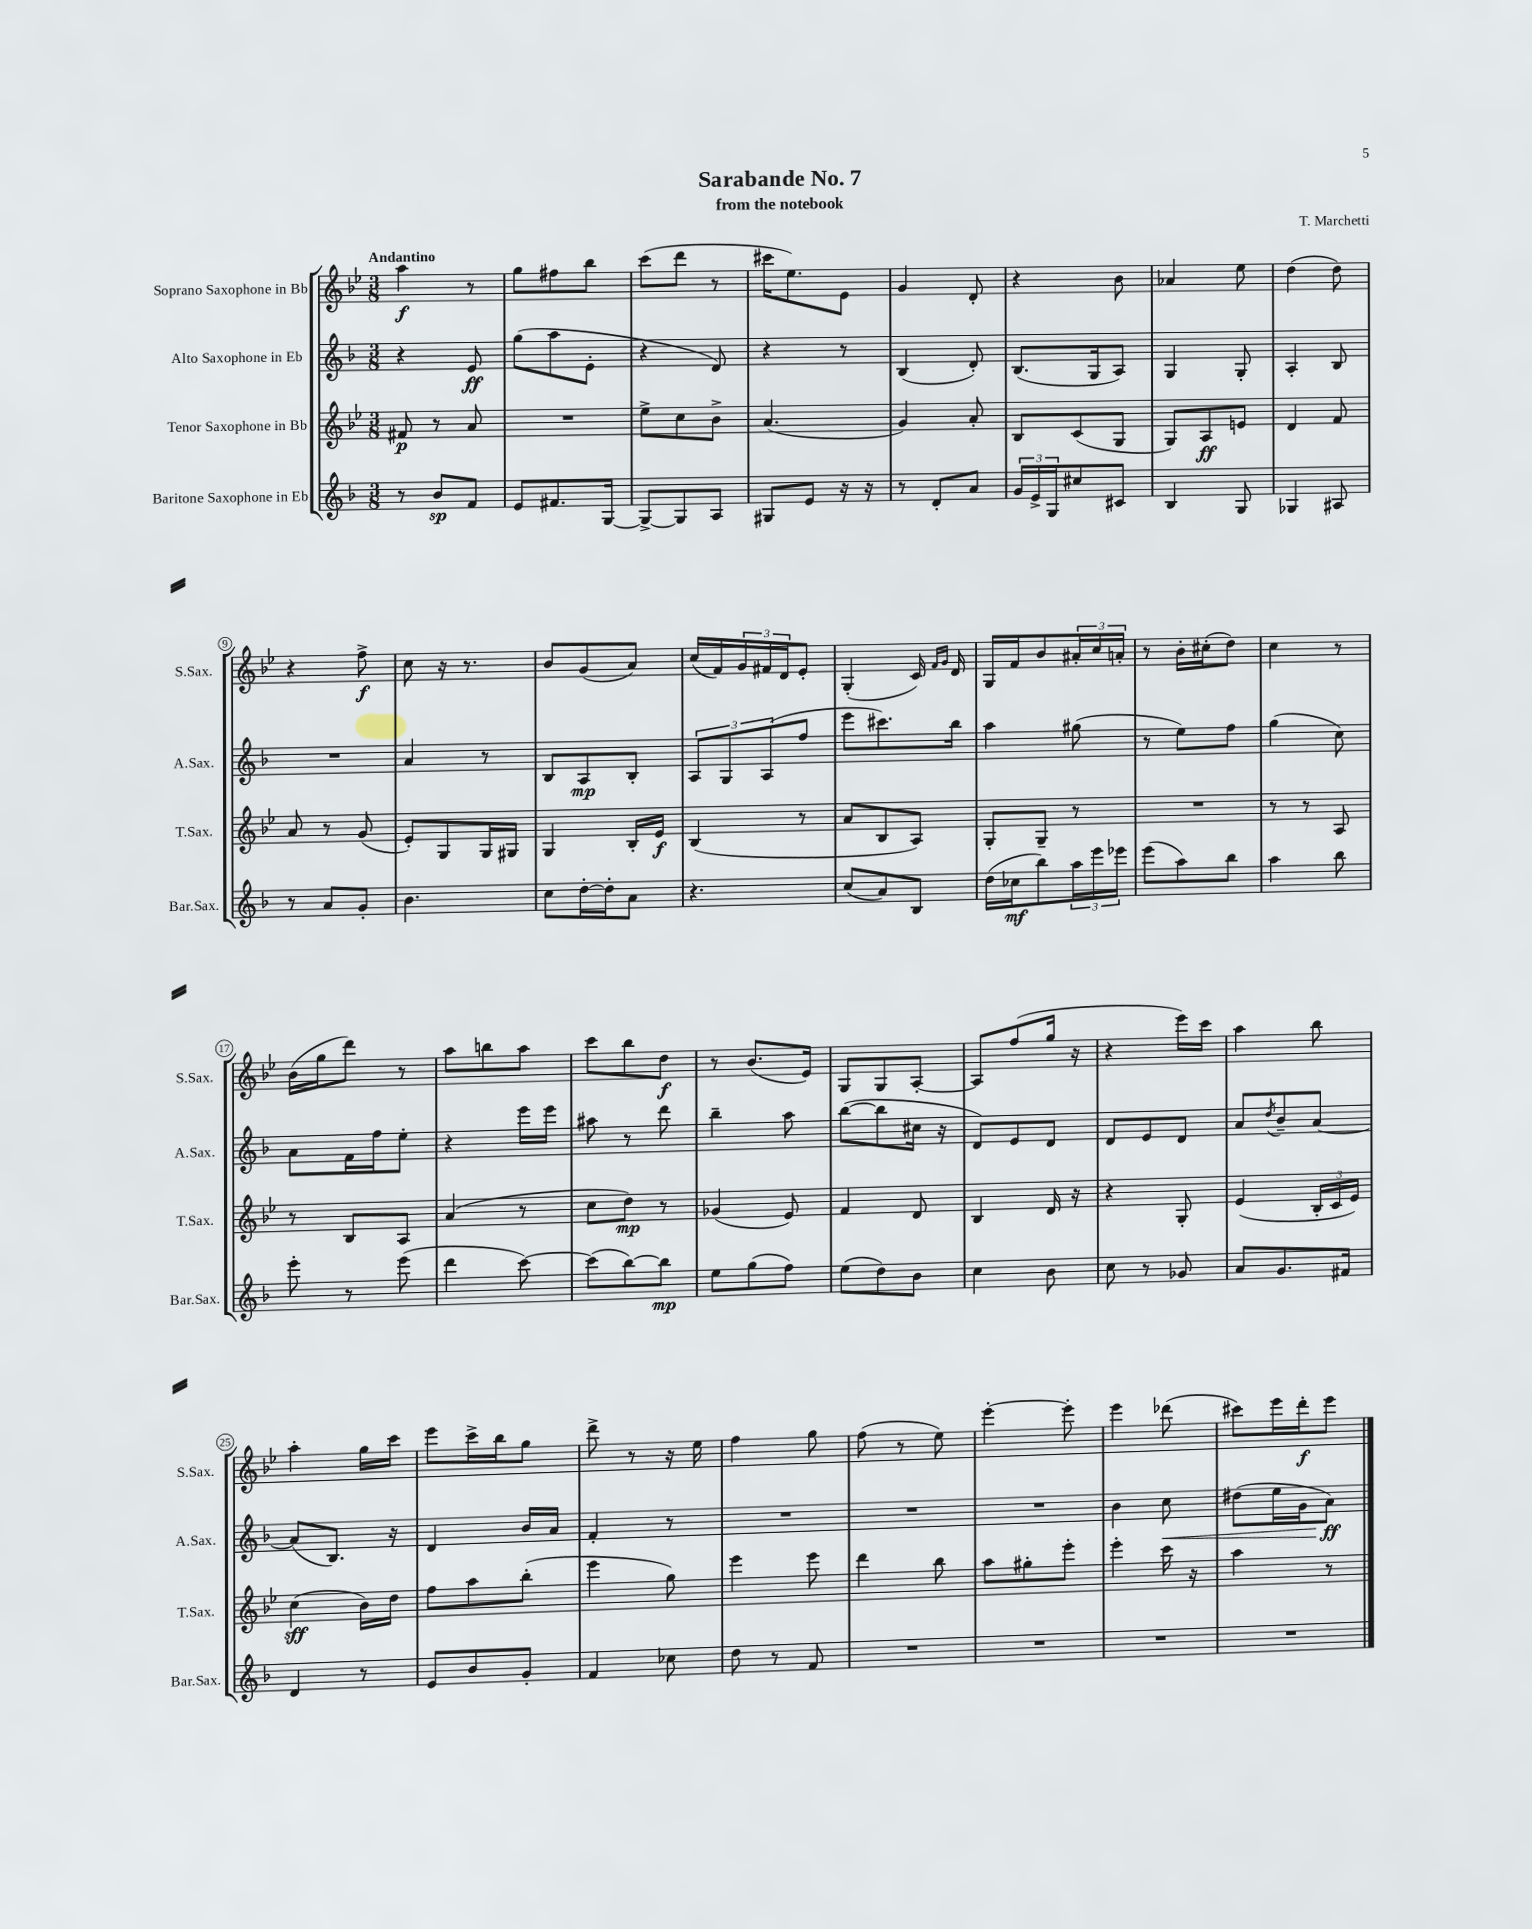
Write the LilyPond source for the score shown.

\header { title = "Sarabande No. 7" composer = "T. Marchetti" subtitle = "from the notebook" }
<<
\new StaffGroup <<
\new Staff = "s0" \with { instrumentName = "Soprano Saxophone in Bb" shortInstrumentName = "S.Sax." } {
    \clef treble \key bes \major \numericTimeSignature \time 3/8 \tempo "Andantino"
    a''4\f r8 |
    g''8 fis''8 bes''8 |
    c'''8( d'''8 r8 |
    cis'''16 ees''8.) ees'8 |
    g'4 d'8-. |
    r4 bes'8 |
    aes'4 ees''8 |
    d''4( d''8) |
    r4 f''8->\f |
    c''8 r16 r8. |
    bes'8 g'8( a'8) |
    c''16( f'16) \tuplet 3/2 { g'16 fis'16 d'16 } ees'8-. |
    g4-.( c'16) \grace { f'16 g'16 } d'16 |
    g16 f'16 bes'8 \tuplet 3/2 { ais'16-. c''16 a'16-. } |
    r8 bes'16-. cis''16-.( d''8) |
    c''4 r8 |
    bes'16( g''16 d'''8) r8 |
    a''8 b''8 a''8 |
    c'''8 bes''8 d''8\f |
    r8 bes'8.( ees'16) |
    g8 g8 a8~-. |
    a8 f''8( g''16 r16 |
    r4 ees'''16) c'''16 |
    a''4 bes''8 |
    a''4-. g''16 c'''16 |
    ees'''8 c'''16-> bes''16 g''8 |
    d'''8-> r8 r16 ees''16 |
    f''4 g''8 |
    f''8( r8 ees''8) |
    ees'''4~-. ees'''8-. |
    ees'''4 des'''8( |
    cis'''8) ees'''16 d'''16-.\f ees'''8 \bar "|." |
}
\new Staff = "s1" \with { instrumentName = "Alto Saxophone in Eb" shortInstrumentName = "A.Sax." } {
    \clef treble \key f \major \numericTimeSignature \time 3/8
    r4 e'8\ff |
    g''8( a''8 e'8-. |
    r4 d'8) |
    r4 r8 |
    bes4( d'8-.) |
    bes8.( g16 a8) |
    g4 g8-. |
    a4-. bes8 |
    R4. |
    a'4 r8 |
    bes8 a8\mp bes8-. |
    \tuplet 3/2 { a8 g8 a8( } f''8 |
    e'''8 cis'''8.) bes''16 |
    a''4 gis''8( |
    r8 e''8) f''8 |
    g''4( c''8) |
    a'8 f'16 f''16 e''8-. |
    r4 e'''16 e'''16 |
    ais''8 r8 d'''8 |
    bes''4-- a''8 |
    bes''8~( bes''8 cis''16 r16 |
    d'8) e'8 d'8 |
    d'8 e'8 d'8 |
    a'8 \acciaccatura { d''8 } bes'8-- a'8~ |
    a'8( bes8.) r16 |
    d'4 bes'16 a'16 |
    f'4-. r8 |
    R4. |
    R4. |
    R4. |
    bes'4 c''8\< |
    dis''8( e''16 g'16 a'8\ff\!) \bar "|." |
}
\new Staff = "s2" \with { instrumentName = "Tenor Saxophone in Bb" shortInstrumentName = "T.Sax." } {
    \clef treble \key bes \major \numericTimeSignature \time 3/8
    fis'8\p r8 a'8 |
    R4. |
    ees''8-> c''8 bes'8-> |
    a'4.( |
    g'4) a'8-. |
    bes8 c'8( g8 |
    g8) a8\ff e'8 |
    d'4 f'8 |
    a'8 r8 g'8( |
    ees'8-.) g8 g16 gis16 |
    g4 bes16-. ees'16\f |
    bes4( r8 |
    a'8 bes8 a8) |
    g8-. g8-- r8 |
    R4. |
    r8 r8 a8 |
    r8 bes8 a8 |
    a'4( r8 |
    c''8 d''8\mp) r8 |
    ges'4( ees'8) |
    f'4 d'8 |
    bes4 d'16 r16 |
    r4 g8-. |
    ees'4( \tuplet 3/2 { bes16-. c'16 ees'16) } |
    c''4\sff( bes'16) d''16 |
    f''8 a''8 bes''8-.( |
    ees'''4 g''8) |
    ees'''4 ees'''8 |
    d'''4 bes''8 |
    a''8 gis''8-. ees'''8-. |
    ees'''4-. c'''16 r16 |
    a''4 r8 \bar "|." |
}
\new Staff = "s3" \with { instrumentName = "Baritone Saxophone in Eb" shortInstrumentName = "Bar.Sax." } {
    \clef treble \key f \major \numericTimeSignature \time 3/8
    r8 bes'8\sp f'8 |
    e'8 fis'8. g16~ |
    g8~-> g8 a8 |
    gis8 e'8 r16 r16 |
    r8 d'8-. a'8 |
    \tuplet 3/2 { g'16 e'16-> g16 } cis''8 cis'8 |
    bes4 g8 |
    ges4 ais8 |
    r8 a'8 g'8-. |
    bes'4. |
    c''8 d''16~-. d''16-. a'8 |
    r4. |
    c''8( a'8) bes8 |
    d''16( ces''16\mf bes''8) \tuplet 3/2 { a''16 e'''16 ees'''16 } |
    e'''8( a''8) bes''8 |
    a''4 bes''8 |
    e'''8-. r8 e'''8( |
    d'''4 c'''8~) |
    c'''8( bes''8~) bes''8\mp |
    e''8 g''8( f''8) |
    e''8( d''8) bes'8 |
    c''4 bes'8 |
    c''8 r8 ges'8 |
    a'8 g'8. fis'16 |
    d'4 r8 |
    e'8 bes'8 g'8-. |
    f'4 ces''8 |
    d''8 r8 f'8 |
    R4. |
    R4. |
    R4. |
    R4. \bar "|." |
}
>>
>>
\layout { \context { \Score \override BarNumber.stencil = #(make-stencil-circler 0.1 0.3 ly:text-interface::print) } }
